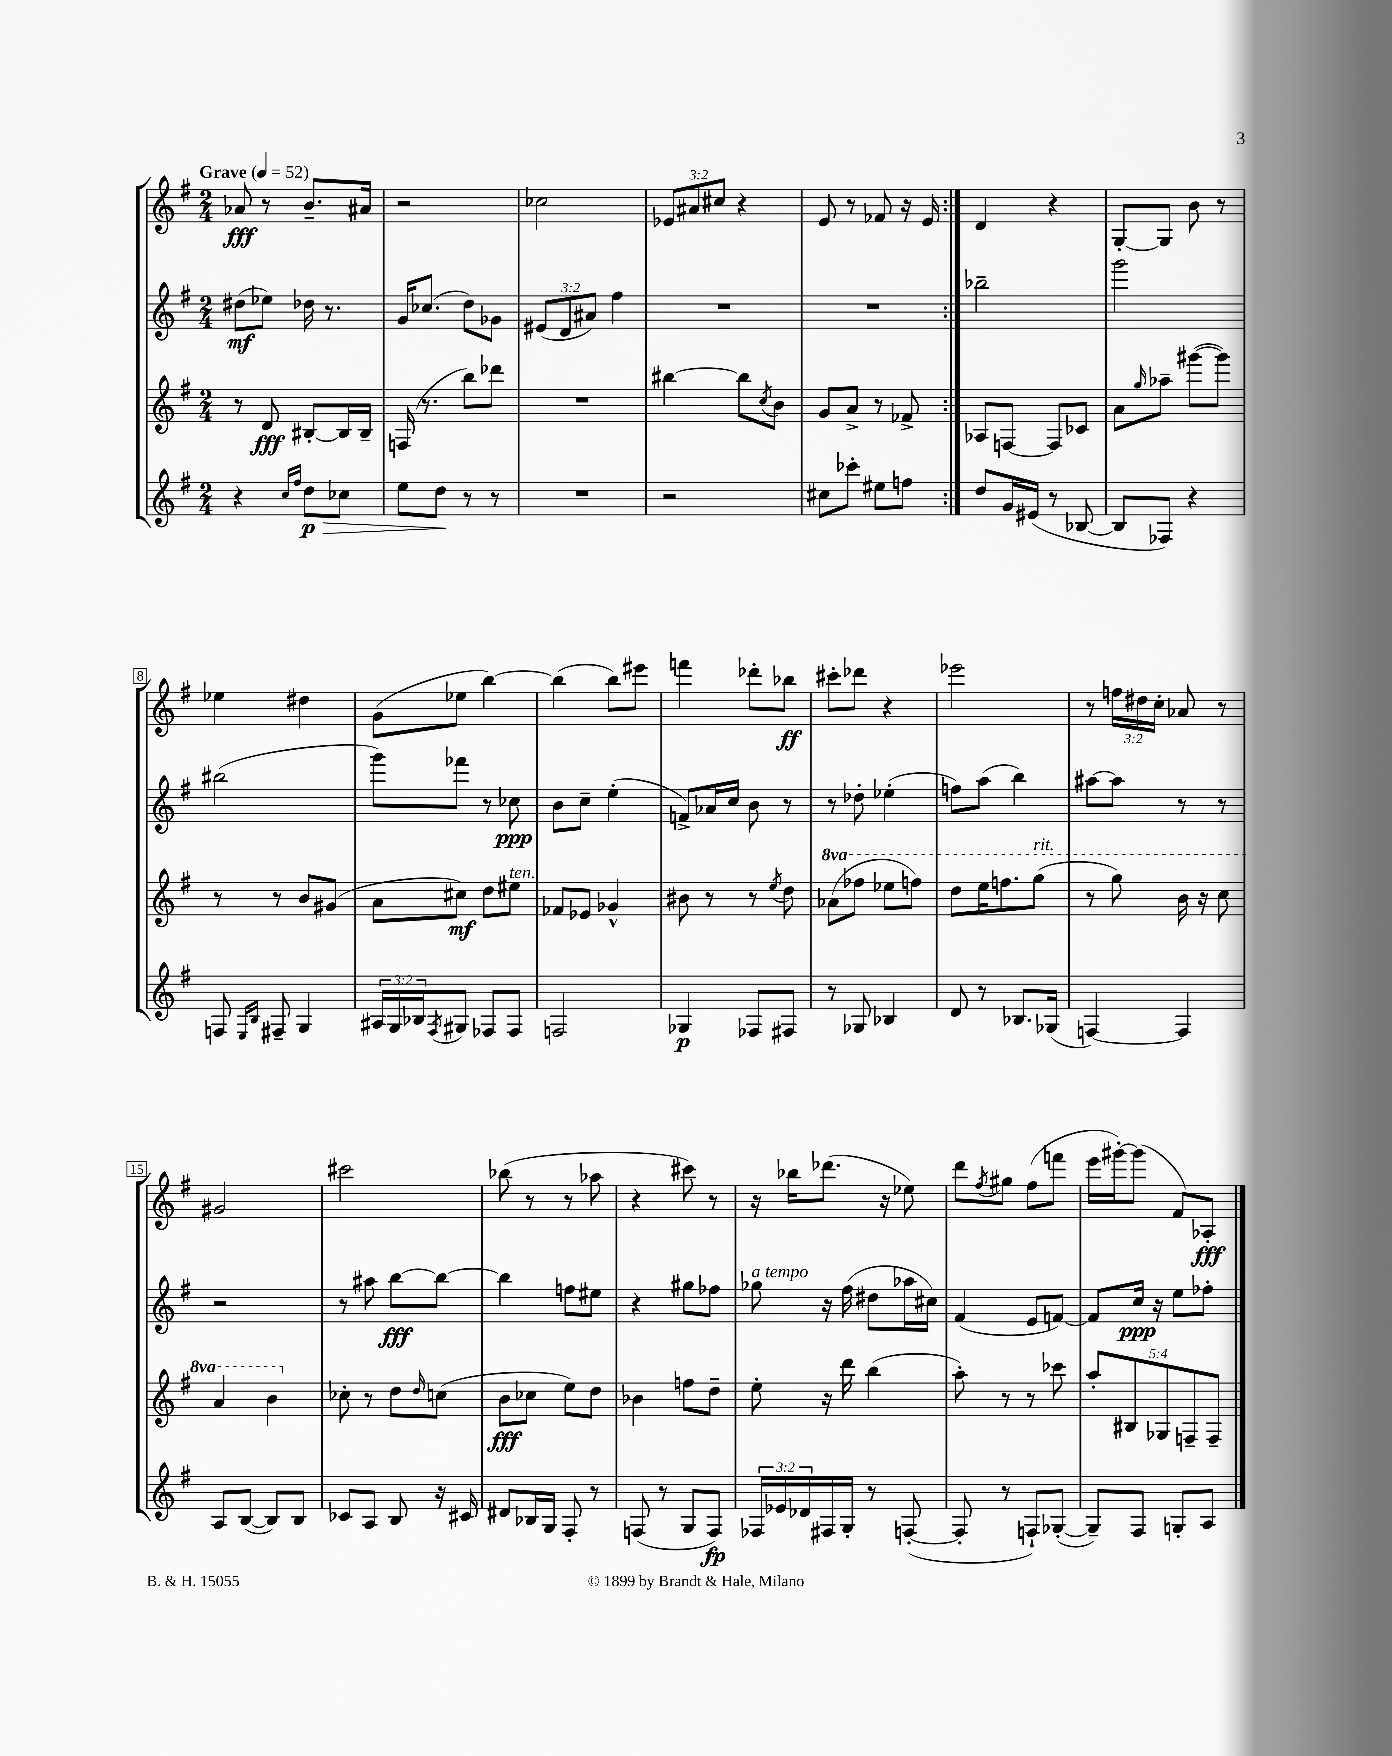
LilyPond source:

<<
\new StaffGroup <<
\new Staff = "s0" {
    \clef treble \key g \major \numericTimeSignature \time 2/4 \override Staff.TupletNumber.text = #tuplet-number::calc-fraction-text \tempo "Grave" 4 = 52
    \repeat volta 2 { aes'8\fff r8 b'8.-- ais'16 |
    r2 |
    ces''2 |
    \tuplet 3/2 { ees'8 ais'8 cis''8 } r4 |
    e'8 r8 fes'8 r16 e'16 | }
    d'4 r4 |
    g8~-. g8 b'8 r8 |
    ees''4 dis''4 |
    g'8( ees''8 b''4~) |
    b''4( b''8) eis'''8 |
    f'''4 des'''8-. bes''8\ff |
    cis'''8-. des'''8 r4 |
    ees'''2 |
    r8 \tuplet 3/2 { f''16 dis''16 c''16-. } aes'8 r8 |
    gis'2 |
    cis'''2 |
    bes''8( r8 r8 aes''8 |
    r4 cis'''8) r8 |
    r16 bes''16 des'''8.( r16 ees''8) |
    d'''8 \acciaccatura { fis''8 } gis''8 fis''8( f'''8 |
    e'''16 gis'''16~-.) gis'''8( fis'8) aes8-.\fff \bar "|." |
}
\new Staff = "s1" {
    \clef treble \key g \major \numericTimeSignature \time 2/4 \override Staff.TupletNumber.text = #tuplet-number::calc-fraction-text
    \repeat volta 2 { dis''8\mf( ees''8) des''16 r8. |
    g'16 ces''8.( d''8) ges'8 |
    \tuplet 3/2 { eis'8( d'8 ais'8) } fis''4 |
    R2 |
    R2 | }
    bes''2-- |
    g'''2 |
    bis''2( |
    g'''8) fes'''8 r8 ces''8\ppp |
    b'8 c''8-- e''4-.( |
    f'8->) aes'16 c''16 b'8 r8 |
    r8 des''8-. ees''4-.( |
    f''8) a''8( b''4) |
    ais''8~ ais''8 r8 r8 |
    r2 |
    r8 ais''8 b''8~\fff b''8~ |
    b''4 f''8 eis''8 |
    r4 gis''8 fes''8 |
    ges''8^\markup { \italic "a tempo" } r16 fis''16( dis''8 aes''16 cis''16) |
    fis'4( e'8 f'8~) |
    f'8 c''16\ppp r16 e''8 fes''8-. \bar "|." |
}
\new Staff = "s2" {
    \clef treble \key g \major \numericTimeSignature \time 2/4 \override Staff.TupletNumber.text = #tuplet-number::calc-fraction-text \set Staff.ottavationMarkups = #ottavation-simple-ordinals
    \repeat volta 2 { r8 d'8\fff bis8~-. bis16 bis16-- |
    f16( r8. b''8) des'''8 |
    R2 |
    bis''4~ bis''8 \acciaccatura { c''8 } b'8 |
    g'8 a'8-> r8 fes'8-> | }
    aes8 f8~ f8 ces'8 |
    a'8 \grace { g''16 } aes''8-- gis'''8~( gis'''8) |
    r8 r8 b'8 gis'8( |
    a'8 cis''8\mf) d''8 eis''8^\markup { \italic "ten." } |
    fes'8 ees'8 ges'4-^ |
    bis'8 r8 r8 \acciaccatura { e''8 } d''8 |
    \ottava #1 aes''8( fes'''8 ees'''8 f'''8) |
    d'''8 e'''16 f'''8. g'''8^\markup { \italic "rit." }( |
    r8 g'''8) b''16 r16 c'''8 |
    a''4 b''4 \ottava #0 |
    ces''8-. r8 d''8 \grace { d''16 } c''8( |
    b'8\fff ces''8 e''8) d''8 |
    bes'4 f''8 d''8-- |
    e''8-. r16 d'''16 b''4( |
    a''8-.) r8 r8 ces'''8 |
    \tuplet 5/4 { a''8-. bis8 ges8 f8-- f8-- } \bar "|." |
}
\new Staff = "s3" {
    \clef treble \key g \major \numericTimeSignature \time 2/4 \override Staff.TupletNumber.text = #tuplet-number::calc-fraction-text
    \repeat volta 2 { r4 \grace { c''16 fis''16 } d''8\p\> ces''8 |
    e''8 d''8\! r8 r8 |
    R2 |
    r2 |
    cis''8 ces'''8-. eis''8 f''8 | }
    d''8 g'16 eis'16( r8 bes8~ |
    bes8 fes8) r4 |
    f8 \grace { e16 b16 } fis8-- g4 |
    \tuplet 3/2 { ais16 g16 bes16 } \acciaccatura { fis8 } gis8 fes8 fes8 |
    f2 |
    ges4\p fes8 fis8 |
    r8 ges8 bes4 |
    d'8 r8 bes8. ges16( |
    f4~) f4 |
    a8 b8~( b8) b8 |
    ces'8 a8 b8 r16 cis'16 |
    dis'8 bes16 g16 fis8-. r8 |
    f8( r8 g8 f8\fp) |
    \tuplet 3/2 { fes16 ees'16 des'16 } fis16 g16-. r8 f8~-.( |
    f8-. r8 f8-!) ges8~-.( |
    ges8--) fis8 g8-. a8 \bar "|." |
}
>>
>>
\layout { \context { \Score \override BarNumber.stencil = #(make-stencil-boxer 0.1 0.3 ly:text-interface::print) } }
